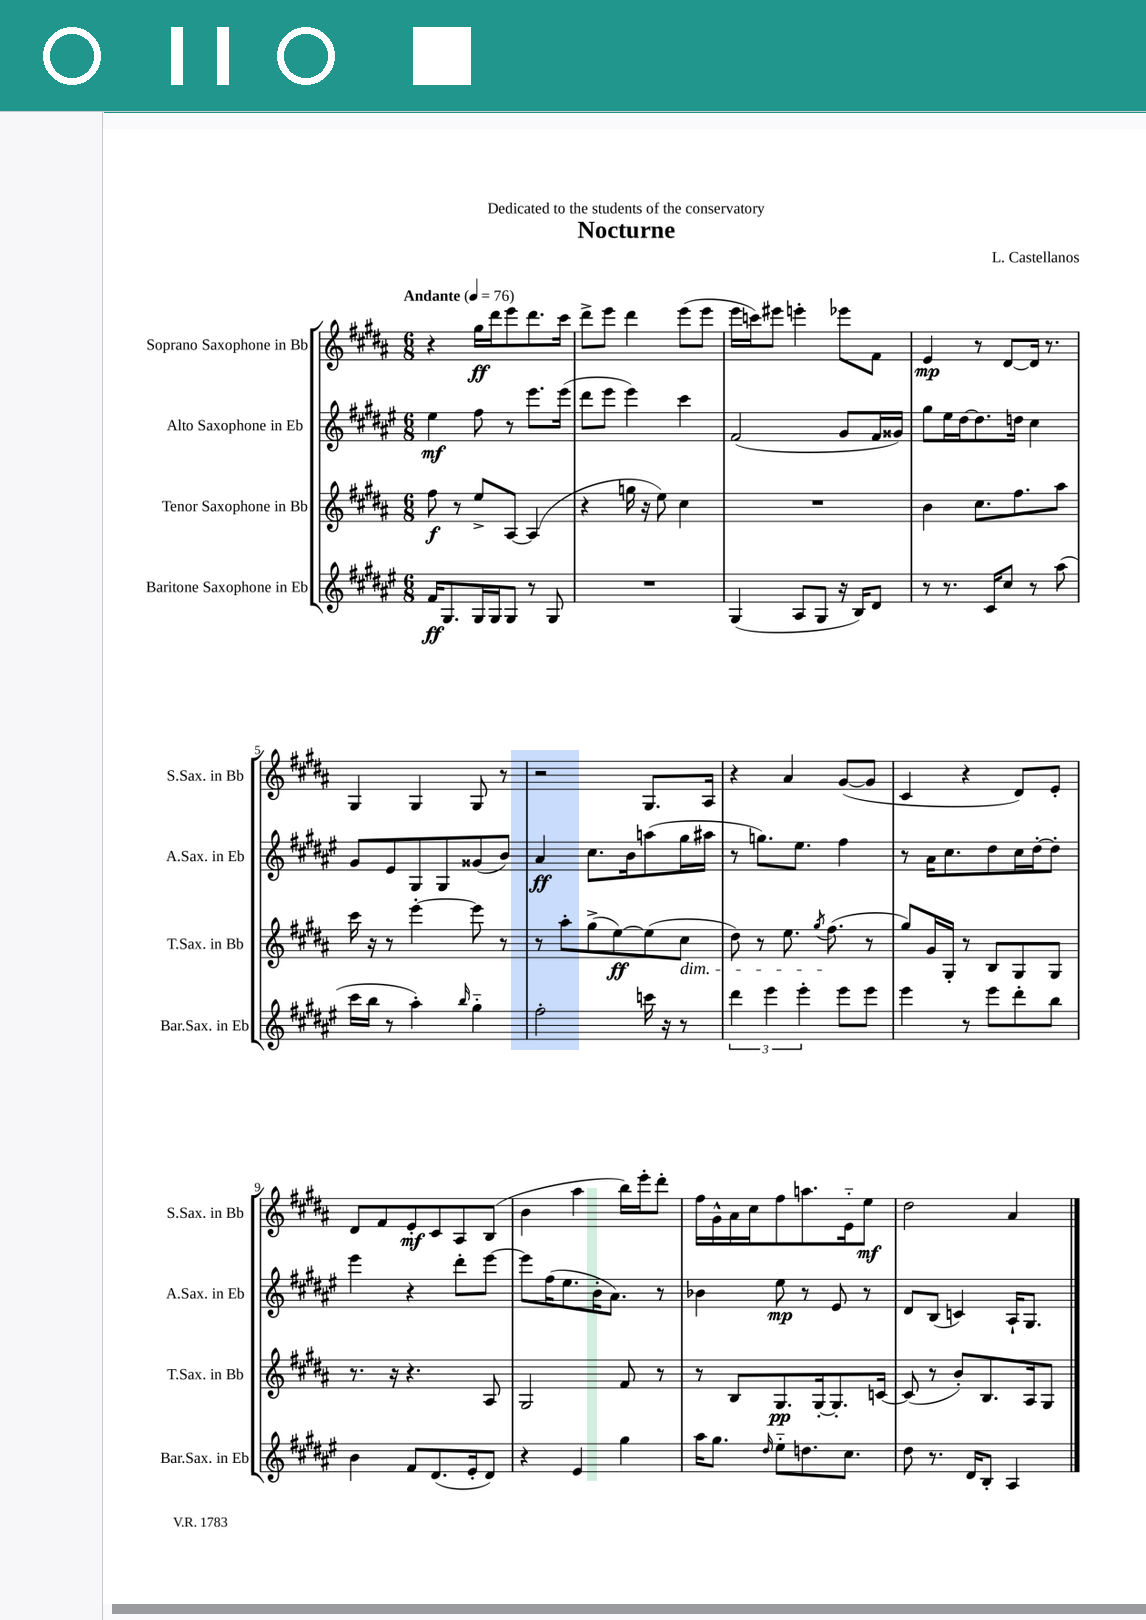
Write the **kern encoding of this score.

**kern	**kern	**kern	**kern
*staff4	*staff3	*staff2	*staff1
*clefG2	*clefG2	*clefG2	*clefG2
*k[f#c#g#d#a#e#]	*k[f#c#g#d#a#]	*k[f#c#g#d#a#e#]	*k[f#c#g#d#a#]
*M6/8	*M6/8	*M6/8	*M6/8
*MM76	*MM76	*MM76	*MM76
16f#	8ff#	4ee#	4r
8.G#	.	.	.
.	8r	.	.
16G#	8ee^	8ff#	16gg#
16G#	.	.	16ddd#
8G#	[8A#	8r	8eee
8r	(4A#]	8.eee#	8.ddd#
8G#	.	.	.
.	.	(16eee#	16ccc#
=	=	=	=
2.r	4r	8ddd#	8ddd#^
.	.	8eee#	8eee
.	16gg	4eee#)	4ddd#
.	16r	.	.
.	8ee)	.	.
.	4cc#	4ccc#	(8eee
.	.	.	8eee
=	=	=	=
(4G#	2.r	(2f#	16eee
.	.	.	16ccc)
.	.	.	8eee#
8A#	.	.	4eee'
8G#	.	.	.
16r	.	8g#	8eee-
16B)	.	.	.
8d#	.	16f#	8f#
.	.	16g##)	.
=	=	=	=
8r	4b	8gg#	4e
8.r	.	16ee#	.
.	.	[16dd#	.
.	8.cc#	8.dd#]	8r
16c#	.	.	.
8cc#	.	.	[8d#
.	8.ff#	16dd	.
8r	.	4cc#	16d#]
.	.	.	8.r
(8aa#	8aa#	.	.
=	=	=	=
16ccc#	16ccc#	8g#	4G#
16bb	16r	.	.
8r	8r	8e#	.
4aa#')	[4eee'	8G#	4G#
.	.	8G#	.
16qqbb	.	.	.
4gg#'~	8eee]	(8g##	8G#
.	8r	8b)	8r
=	=	=	=
2ff#'	8r	4a#	2r
.	8aa#'	.	.
.	(8gg#^	8.cc#	.
.	[8ee)	.	.
.	.	16b	.
16ccc	(8ee]	(8aa	8.G#
16r	.	.	.
8r	8cc#	16gg#	.
.	.	16aa#	16A#
=	=	=	=
6ddd#	8dd#)	8r	4r
.	8r	8.gg)	.
6eee#	.	.	.
.	8.ee	.	4a#
.	.	8.ee#	.
6eee#'	.	.	.
.	8qgg#	.	.
.	(8.ff#	.	.
8eee#	.	4ff#	([8g#
8eee#	8r	.	8g#]
=	=	=	=
4eee#	8gg#)	8r	4c#
.	16g#	16a#	.
.	16G#'	8.cc#	.
8r	8r	.	4r
8eee#	8B	8dd#	.
8ddd#'	8G#	16cc#	8d#)
.	.	[16dd#'	.
8bb	8G#	8dd#']	8e'
=	=	=	=
4b	8.r	4eee#	8d#
.	.	.	8f#
.	16r	.	.
8f#	4.r	4r	8e'
(8.d#	.	.	8c#
.	.	8ddd#'	8A#
16e#'	.	.	.
8d#)	8A#	[8eee#	(8B
=	=	=	=
4r	2G#	8eee#]	4b
.	.	(16ff#	.
.	.	8.ee#	.
4e#	.	.	4aa#
.	.	16b'	.
.	.	8.a#)	.
4gg#	8f#	.	16bb)
.	.	.	16eee'
.	8r	8r	8ddd#'
=	=	=	=
16aa#	8r	4b-	16ff#
8.gg#	.	.	16g#^^
.	8B	.	16a#
.	.	.	16cc#
16qqdd#	.	.	.
8ee#'~	8.G#	8ee#	8ff#
8.dd	.	8r	8.aa
.	[16G#'	.	.
.	8.G#']	8e#	.
8.cc#	.	.	16e'~
.	.	8r	8ee
.	[16c	.	.
=	=	=	=
8dd#	(8c]	8d#	2dd#
8.r	8r	(8B	.
.	8b')	4c)	.
16d#	.	.	.
8B'	8.B	.	.
4A#	.	16A#`	4a#
.	16A#	8.G#	.
.	8G#	.	.
==	==	==	==
*-	*-	*-	*-
